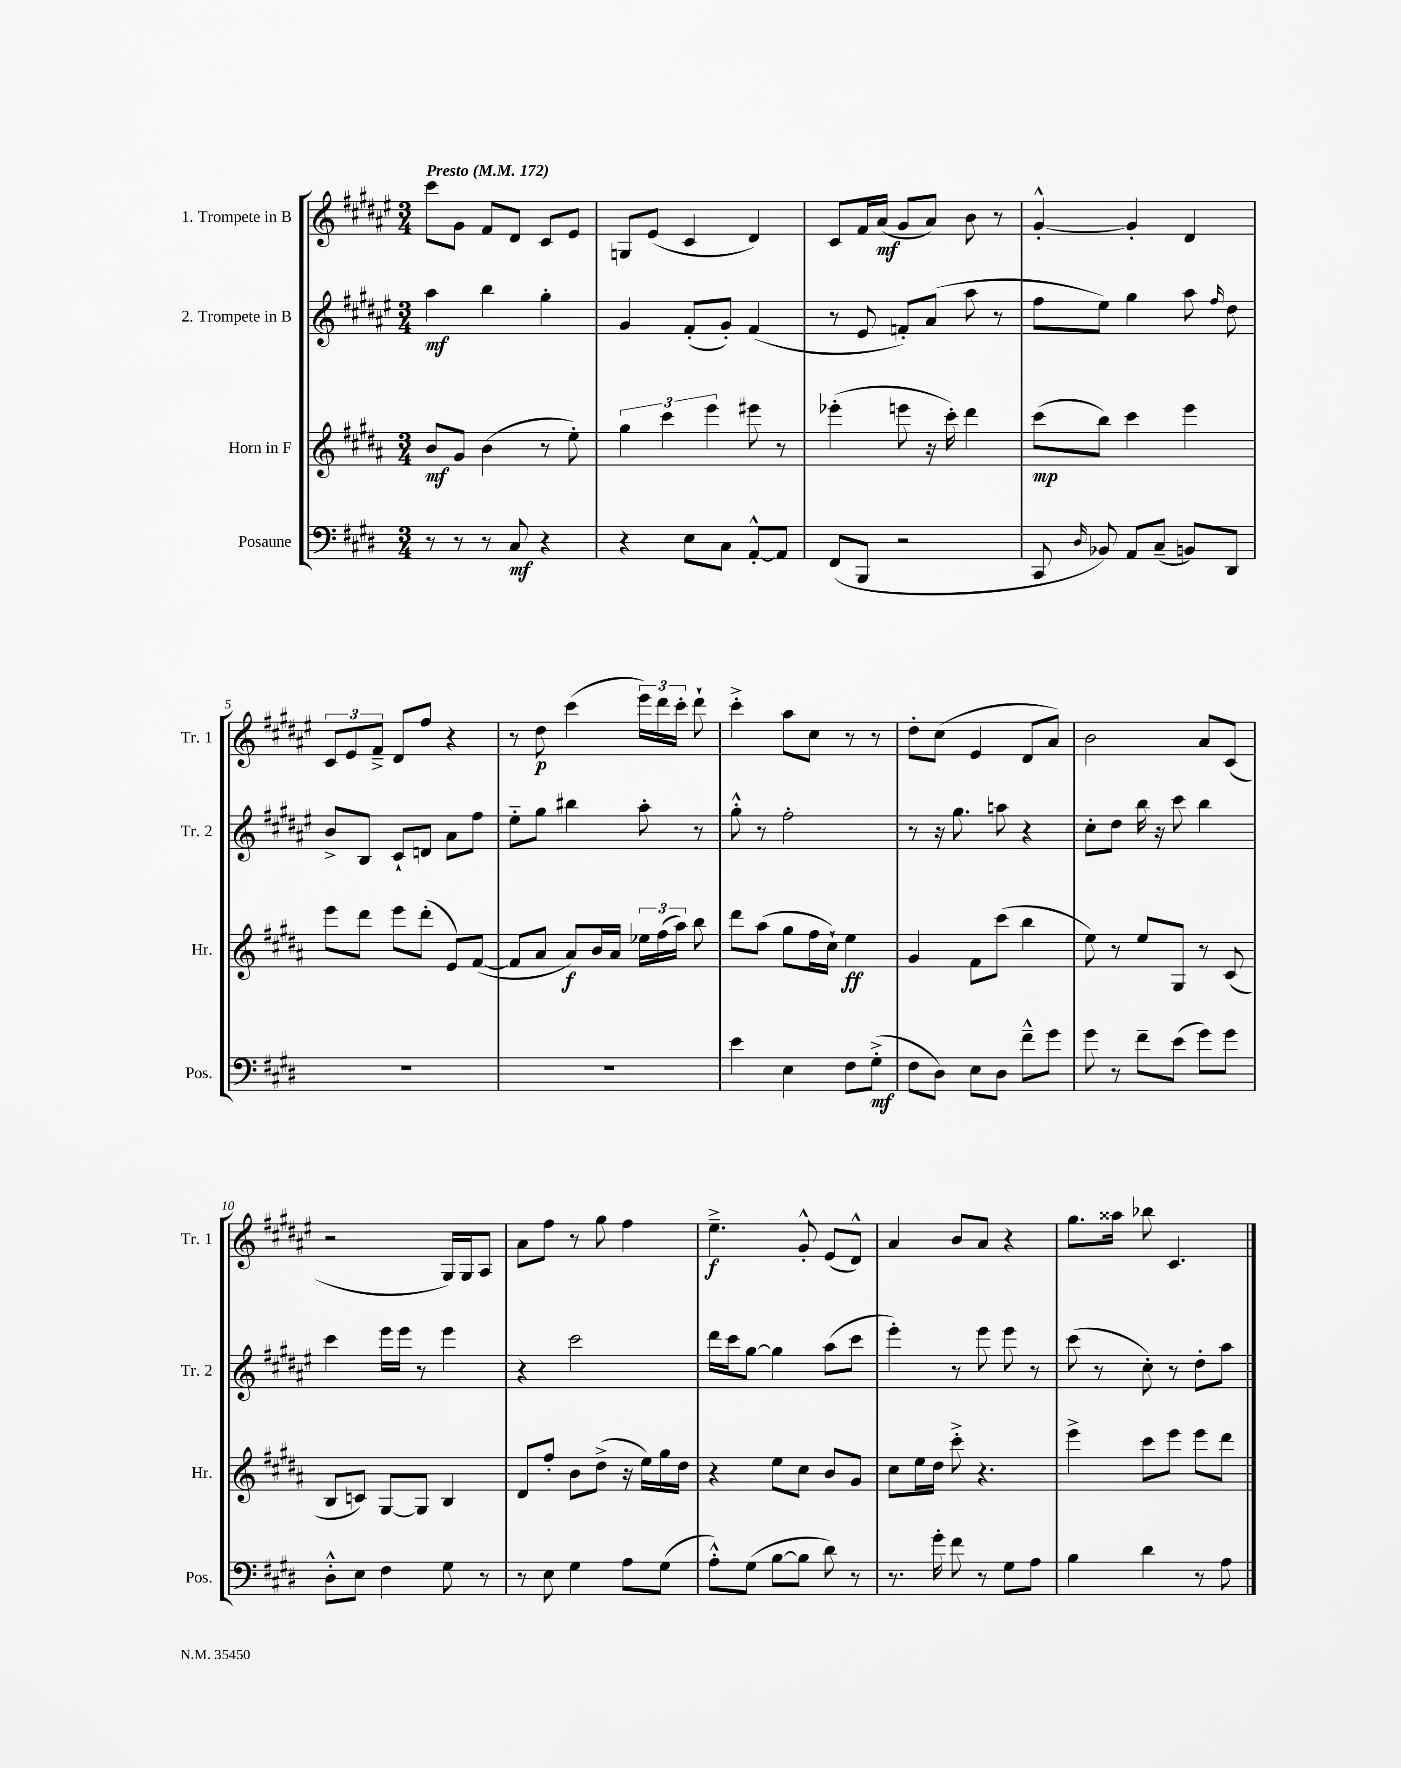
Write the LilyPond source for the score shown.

<<
\new StaffGroup <<
\new Staff = "s0" \with { instrumentName = "1. Trompete in B" shortInstrumentName = "Tr. 1" } {
    \clef treble \key fis \major \numericTimeSignature \time 3/4 \tempo "Presto" 4 = 172
    \autoBeamOff cis'''8[ gis'8] fis'8[ dis'8] cis'8[ eis'8] |
    g8[ eis'8]( cis'4 dis'4) |
    cis'8[ fis'16 ais'16]\mf( gis'8[ ais'8]) b'8 r8 |
    gis'4~-.-^ gis'4-. dis'4 |
    \tuplet 3/2 { cis'8[ eis'8 fis'8]---> } dis'8[ fis''8] r4 |
    r8 dis''8\p cis'''4( \tuplet 3/2 { eis'''16[) dis'''16 cis'''16]-. } dis'''8-! |
    cis'''4-.-> ais''8[ cis''8] r8 r8 |
    dis''8[-. cis''8]( eis'4 dis'8[ ais'8]) |
    b'2 ais'8[ cis'8]( |
    r2 gis16[) gis16 ais8] |
    ais'8[ fis''8] r8 gis''8 fis''4 |
    eis''4.--->\f gis'8-.-^ eis'8[( dis'8]-^) |
    ais'4 b'8[ ais'8] r4 |
    gis''8.[ aisis''16] bes''8 cis'4. \bar "|." |
}
\new Staff = "s1" \with { instrumentName = "2. Trompete in B" shortInstrumentName = "Tr. 2" } {
    \clef treble \key fis \major \numericTimeSignature \time 3/4
    \autoBeamOff ais''4\mf b''4 gis''4-. |
    gis'4 fis'8[-.( gis'8]-.) fis'4( |
    r8 eis'8 f'8[-.) ais'8]( ais''8 r8 |
    fis''8[ eis''8]) gis''4 ais''8 \grace { fis''16 } dis''8 |
    b'8[-> b8] cis'8[-! d'8] ais'8[ fis''8] |
    eis''8[-_ gis''8] bis''4 ais''8-. r8 |
    gis''8-.-^ r8 fis''2-. |
    r8 r16 gis''8. a''8 r4 |
    cis''8[-. dis''8] b''16 r16 cis'''8 b''4 |
    cis'''4 eis'''16[ eis'''16] r8 eis'''4 |
    r4 cis'''2 |
    dis'''16[ cis'''16 gis''8]~ gis''4 ais''8[( cis'''8] |
    eis'''4-.) r8 eis'''8 eis'''8 r8 |
    cis'''8( r8 cis''8-.) r8 dis''8[-. ais''8] \bar "|." |
}
\new Staff = "s2" \with { instrumentName = "Horn in F" shortInstrumentName = "Hr." } {
    \clef treble \key b \major \numericTimeSignature \time 3/4
    \autoBeamOff b'8[\mf gis'8] b'4( r8 e''8-.) |
    \tuplet 3/2 { gis''4 cis'''4 e'''4 } eis'''8 r8 |
    ees'''4-.( e'''8 r16 cis'''16-.) dis'''4 |
    cis'''8[\mp( b''8]) cis'''4 e'''4 |
    e'''8[ dis'''8] e'''8[ dis'''8]-.( e'8[) fis'8]~( |
    fis'8[ ais'8] ais'8[\f) b'16 ais'16] \tuplet 3/2 { ees''16[ fis''16( ais''16]) } b''8 |
    dis'''8[ ais''8]( gis''8[ fis''16 cis''16]-!) e''4\ff |
    gis'4 fis'8[ cis'''8]( b''4 |
    e''8) r8 e''8[ gis8] r8 cis'8( |
    b8[ c'8]) gis8[~ gis8] b4 |
    dis'8[ fis''8]-. b'8[ dis''8]->( r16 e''16[) gis''16 dis''16] |
    r4 e''8[ cis''8] b'8[ gis'8] |
    cis''8[ e''16 dis''16] cis'''8-.-> r4. |
    e'''4-> cis'''8[ e'''8] e'''8[ dis'''8] \bar "|." |
}
\new Staff = "s3" \with { instrumentName = "Posaune" shortInstrumentName = "Pos." } {
    \clef bass \key e \major \numericTimeSignature \time 3/4
    \autoBeamOff r8 r8 r8 cis8\mf r4 |
    r4 e8[ cis8] a,8[~-.-^ a,8] |
    fis,8[( b,,8] r2 |
    cis,8 \grace { dis16 } bes,8) a,8[ cis8]--( b,8[) dis,8] |
    R2. |
    R2. |
    e'4 e4 fis8[ gis8]-.->\mf( |
    fis8[ dis8]) e8[ dis8] fis'8[---^ gis'8] |
    gis'8 r8 fis'8[-- e'8]( gis'8[) gis'8] |
    dis8[-.-^ e8] fis4 gis8 r8 |
    r8 e8 gis4 a8[ gis8]( |
    a8[-.-^) gis8]( b8[~ b8] dis'8) r8 |
    r8. gis'16-. fis'8 r8 gis8[ a8] |
    b4 dis'4 r8 a8 \bar "|." |
}
>>
>>
